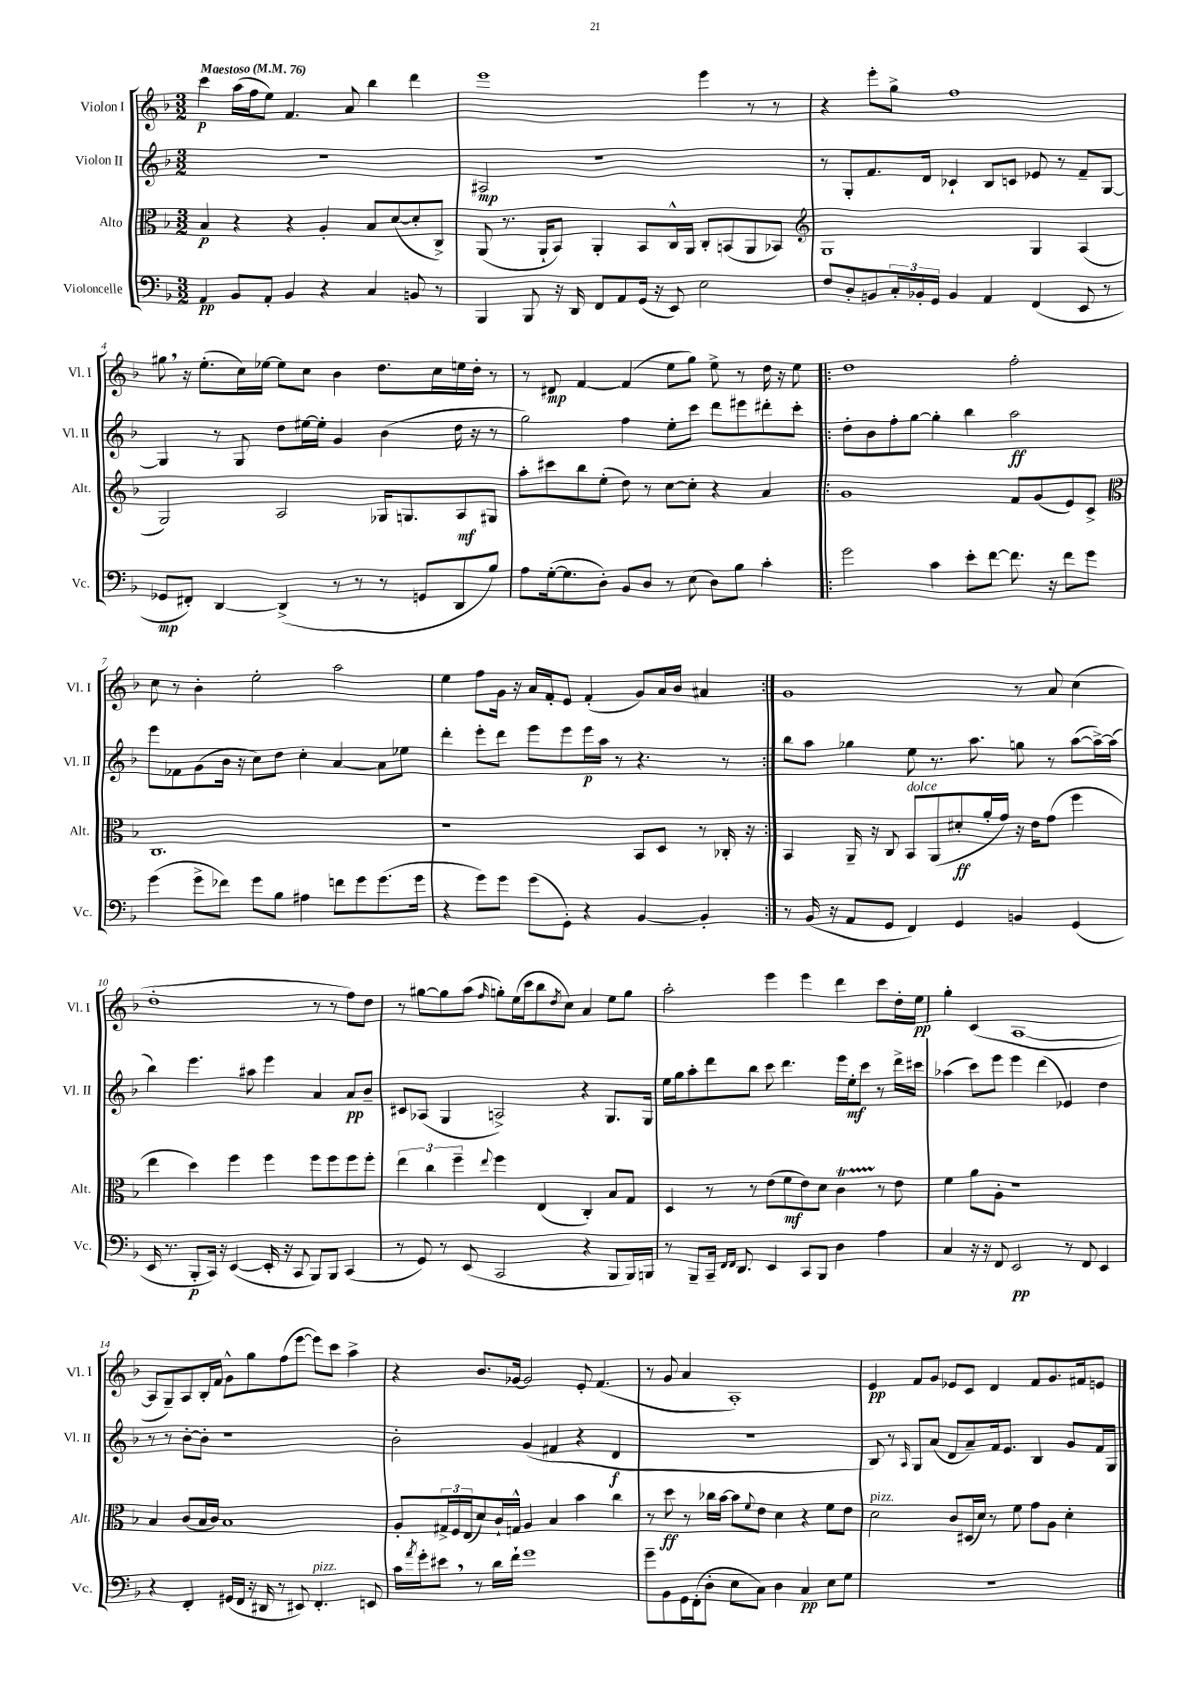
<<
\new StaffGroup <<
\new Staff = "s0" \with { instrumentName = "Violon I" shortInstrumentName = "Vl. I" } {
    \clef treble \key f \major \numericTimeSignature \time 3/2 \tempo "Maestoso" 4 = 76
    c'''4\p a''16( f''16 e''8) f'4. a'8 bes''4 d'''4 |
    e'''1 e'''4 r8 r8 |
    r4 e'''8-. g''8-> f''1 |
    gis''8 \breathe r16 e''8.-.( c''16) ees''16~ ees''8 c''8 bes'4 d''8. c''16 e''16 d''16-. r8 |
    r8 dis'8\mp f'4~ f'4( e''8 g''8) e''8-> r8 d''16 r16 e''8 |
    \repeat volta 2 { d''1 f''2-. |
    c''8 r8 bes'4-. e''2-. a''2 |
    e''4 f''8 g'16 r16 a'16 f'16-. e'8 f'4-.( g'8) a'16 bes'16 ais'4 | }
    g'1 r8 a'8 c''4( |
    d''1-. r8 r8 f''8) d''8 |
    r8 gis''8~ gis''8 a''8( \grace { f''16 } g''8-.) e''16( c'''16 bes''8 \acciaccatura { d''8 } c''8) a'4 e''8 g''8 |
    a''2-. e'''4 e'''4 d'''4 c'''8 d''16-. e''16\pp |
    g''4-. c'4( a1~ |
    a8 g8--) a8 bes16-. f'16 g'8-^ g''8 f''8( e'''8~ e'''8) c'''8 a''4-> |
    r4 bes'8. ges'16~ ges'2 e'8-. f'4.( |
    r8 g'8 a'4 a1-.) |
    e'4\pp f'8 g'8 ees'8 c'8 d'4 f'8 g'8. fis'16 e'8 \bar "|." |
}
\new Staff = "s1" \with { instrumentName = "Violon II" shortInstrumentName = "Vl. II" } {
    \clef treble \key f \major \numericTimeSignature \time 3/2
    R1. |
    ais2\mp r1 |
    r8 g8-. f'8. d'16 ces'4-! bes8 c'8 ees'8 r8 f'8-- g8~ |
    g4 r8 g8 d''8 eis''16~ eis''16-. g'4 bes'4( d''16 r16 r8 |
    g''2) f''4 e''8-. c'''8 d'''8 eis'''8 dis'''8-. c'''8-. |
    \repeat volta 2 { d''8-. bes'8 f''8-. g''8~ g''4-. bes''4 a''2\ff |
    e'''8 fes'8 g'8( bes'16 r16 c''8) d''8 c''4-. a'4~ a'8 ees''8 |
    d'''4-. e'''8-. d'''8 e'''8 e'''8 e'''16\p a''16 r8 r4. r8 | }
    bes''8 a''8 ges''4 e''8 r8. a''8. g''8 r8 a''8~( a''16~->) a''16( |
    bes''4) e'''4. ais''8 e'''4 a'4 a'8\pp bes'8-- |
    cis'8 aes8( g4 a2->) r4 g8. g16 |
    e''16 g''16 a''8-. d'''8 bes''8 c'''8 d'''4. e'''16 e''16-.\mf c'''8 r8 d'''16-> cis'''16 |
    aes''4( c'''8) e'''8 e'''4 d'''4( ees'4) d''4 |
    r8 r8 bes'8~-. bes'8-. r1 |
    bes'2-. g'4( fis'4 r4 d'4\f |
    R1. |
    bes8) r8 \grace { a16 } g8 a'8( d'8 a'8--) f'16 e'8. bes4 g'8 f'16 g16 \bar "|." |
}
\new Staff = "s2" \with { instrumentName = "Alto" shortInstrumentName = "Alt." } {
    \clef alto \key f \major \numericTimeSignature \time 3/2
    bes4\p r4 r4 a4-. bes8 d'8~( d'8-. c8->) |
    a,8( r8. a,16-! bes,8) a,4-. bes,8 c16-^ a,16 c8-. b,8( a,8 bes,8) |
    \clef treble g1 g4 a4( |
    g2) a2 ges16 g8. a8\mf gis8 |
    a''8-. cis'''8 bes''8 e''8-.( d''8) r8 c''8~ c''8-. r4 a'4 |
    \repeat volta 2 { g'1 f'8 g'8( e'8) c'8-> |
    \clef alto c1. |
    r1 bes,8 d8 r8 ces16-. r16 | }
    bes,4 a,16-- r16 c8 bes,8^\markup { \italic "dolce" } a,8( dis'8-.\ff a'16-. g'16) r16 e'16 g'8( f''4 |
    e''4 d''4) f''4 f''4 f''8 f''8 f''8 f''8-. |
    \tuplet 3/2 { e''4 c''4 f''4-- } \appoggiatura { e''8 } f''4 e4( c4-.) bes8 g8 |
    d4 r8 r8 e'8( f'8\mf e'8) d'8 c'4\startTrillSpan r8\stopTrillSpan e'8 |
    f'4 a'8 a8-. r1 |
    bes4 c'8( bes16 c'16) bes1 |
    a8-. \tuplet 3/2 { gis16-> f16 e16( } d'8) c'16-! g16-^ a4 bes4 bes'4 c''4 |
    r8 d''8\ff r8 ces''16 bes'16~ bes'8 \appoggiatura { f'8 } e'8 d'4 r4 f'8 e'8 |
    d'2^\markup { \italic "pizz." } c'8 dis16( d'16) r8 f'8 g'8 a8 d'4-. \bar "|." |
}
\new Staff = "s3" \with { instrumentName = "Violoncelle" shortInstrumentName = "Vc." } {
    \clef bass \key f \major \numericTimeSignature \time 3/2
    a,4\pp bes,8 a,8-. bes,4 r4 c4 b,8 r8 |
    bes,,4 bes,,8 r16 d,16 f,8 a,8 g,16( r16 e,8) e2 |
    f8 d8-. b,8 \tuplet 3/2 { c16-. bes,16-. g,16 } bes,4 a,4 f,4( e,8 r8 |
    ges,8\mp fis,8-.) d,4~ d,4->( r8 r8 r8 g,8 d,8 bes8) |
    a8 g16~-.( g8. d8-.) bes,8 d8 r8 e8( d8) bes8 c'4-. |
    \repeat volta 2 { g'2 c'4 e'8-. f'8~ f'8. r16 f'8 g'8 |
    g'4( g'8-> fes'8) g'8 bes8 ais4 f'8 g'8 g'8.( g'16 |
    r4 g'8) g'8 g'8( g,8-.) r4 bes,4~ bes,4-. | }
    r8 bes,16( r16 a,8 g,8 f,4) g,4 b,4 g,4( |
    e,16 r8. bes,,8-.\p c,16) r16 e,4~( e,16-. r16 c,8 bes,,8) bes,,8 c,4( |
    r8 g,8) r8 e,8( c,2 r4 bes,,8 bes,,16) b,,16 |
    r8 bes,,8-- c,16-- \grace { f,16 f,16 } d,8. e,4 c,8 bes,,8 d4 a4 |
    c4 r16 r16 f,8 e,2\pp r8 f,8 e,4 |
    r4 f,4-. gis,16( f,16 r16 dis,16 r8 eis,8) f,4.-.^\markup { \italic "pizz." } e,8 |
    c'16 \acciaccatura { a'8 } g'16-. eis'8 \breathe r8 d'16 f'16-! g'1 |
    g'8-- bes,8 g,16 f,16-.( d8-. e8 c8) d4 c4\pp e8 g8 |
    R1. \bar "|." |
}
>>
>>
